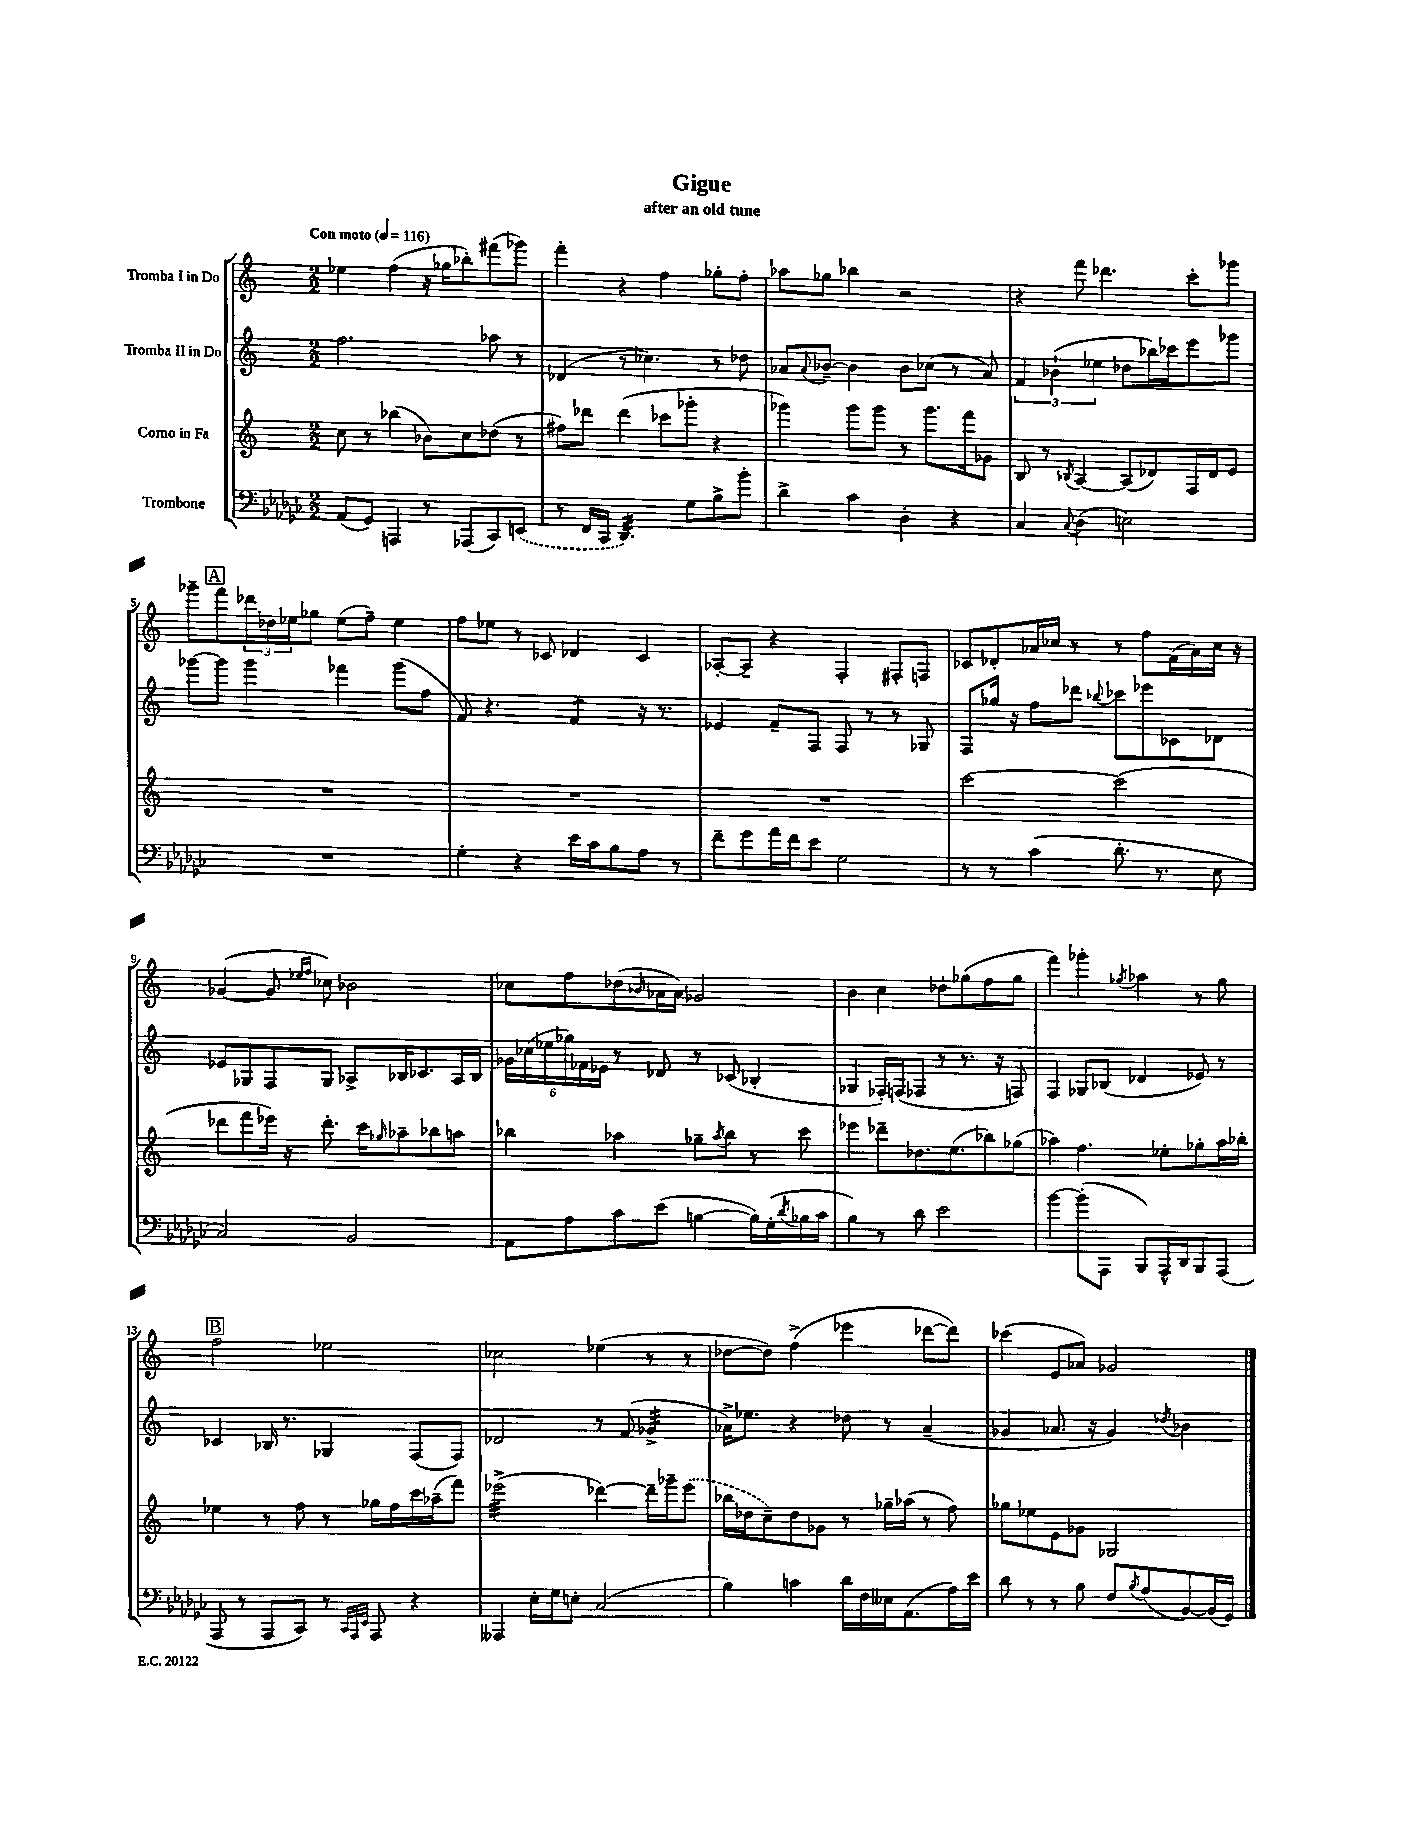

**kern	**kern	**kern	**kern
*staff4	*staff3	*staff2	*staff1
*clefF4	*clefG2	*clefG2	*clefG2
*k[b-e-a-d-g-c-]	*k[]	*k[]	*k[]
*M2/2	*M2/2	*M2/2	*M2/2
*MM116	*MM116	*MM116	*MM116
(8AA-	8cc	2.ff	4ee-
8GG-)	8r	.	.
4AAA	(4bb-	.	(4ff
8r	8b-)	.	16r
.	.	.	16gg-
(8AAA-	8cc	.	8bb-')
8CC-)	(8dd-	8aa-	(8fff#
(8EE	8r	8r	8ggg-)
=	=	=	=
8r	8ff#)	(4d-	4fff'
16FF	8ddd-	.	.
16CC-	.	.	.
4.DD-)	(4ddd-	8r	4r
.	.	4.cc-)	.
.	8ccc-	.	4ff
8G-	8ggg-'	.	.
8B-^	4r	8r	8gg-'
8b-'	.	8dd-	8ff'
=	=	=	=
4d-^	4ggg-)	8a-	8aa-
.	.	8qqa-	.
.	.	[8b-~	8gg-
4c-	8ggg-	4b-]	4bb-
.	8ggg-	.	.
4D-'	8r	8b-	2r
.	8.ggg-	(8cc-	.
4r	.	8r	.
.	16fff	.	.
.	8g-	8a-)	.
=	=	=	=
4C-	8B	6f	4r
.	8r	.	.
.	.	(6b-`	.
8qqC-	8qB-	.	.
(4D-	[4A	.	8fff
.	.	6ee-	.
.	.	.	4.ddd-
2E)	(8A]	8dd-	.
.	8d-)	16bb-)	.
.	.	16ccc-	.
.	16F	8eee	8ccc'
.	16d-	.	.
.	8e	8ggg-	8ggg-
=	=	=	=
1r	1r	[8ggg-	8ggg-~
.	.	8ggg-]	8fff
.	.	4ggg-	24ddd-
.	.	.	24dd-
.	.	.	24ee-
.	.	.	8gg-
.	.	4fff-	(8ee-
.	.	.	8ff~)
.	.	(8ggg-	4ee-
.	.	8ff	.
=	=	=	=
4G-'	1r	8f)	8ff
.	.	4.r	8ee-
4r	.	.	8r
.	.	.	8c-
16e-	.	4f	4d-
16c-	.	.	.
8B-	.	.	.
8A-	.	16r	4c-
.	.	8.r	.
8r	.	.	.
=	=	=	=
8f~	1r	4e-	[8A-'
8g-	.	.	8A-~]
16a-	.	8f~	4r
16f	.	.	.
8e-	.	8F	.
2G-	.	8F	4F'
.	.	8r	.
.	.	8r	8F#'
.	.	8G-	8F
=	=	=	=
8r	[2ccc	8F	8c-
8r	.	16gg-	8d-'
.	.	16r	.
(4c-	.	8ff	16a-
.	.	.	16cc-
.	.	8ddd-	8r
.	.	8qqbb-	.
8.d-'	(2ccc]	8ccc-	8r
.	.	8eee-	8ff
8.r	.	.	.
.	.	8c-	(16f
.	.	.	16a-)
8E-	.	8d-	16cc-
.	.	.	16r
=	=	=	=
2C-)	8ddd-	8e-	([4g-
.	8fff	8G-	.
.	16eee-)	8F	8g-]
.	16r	.	.
.	.	.	16qqee-
.	.	.	16qqff
.	8.ddd-'	8G-	8cc-)
2BB-	.	8A-^	2b-
.	16ccc	.	.
.	16qqgg-	.	.
.	8aa-~	16B-	.
.	.	8.c-	.
.	8bb-	.	.
.	8aa	16A-	.
.	.	16B-	.
=	=	=	=
8AA-	4bb-	24g-	8cc-
.	.	(24cc-	.
.	.	24ee-	.
8A-	.	24gg-)	8ff
.	.	24f-	.
.	.	24e-	.
8c-	4aa-	8r	(8dd-
.	.	.	16qqb-
(8e-	.	8d-	16a-
.	.	.	16a-)
[4B	8gg-~	8r	2g-
.	8qaa-	.	.
.	8bb-	(8c-	.
16B])	8r	4B-'	.
(16G-'	.	.	.
8qd-	.	.	.
16B-	8ccc	.	.
16c-	.	.	.
=	=	=	=
4B-)	4eee-	4G-	4b
8r	8ddd-~	16F-')	4cc
.	.	(16F	.
8d-	8.dd-	8F-	.
2e-	.	8r	8dd-'
.	(8.ee	.	.
.	.	8.r	(8gg-
.	8bb-)	.	8ff
.	.	16r	.
.	(8gg-	8F)	8gg-
=	=	=	=
[4b-	4aa-)	4F	4fff)
(8b-']	4.ff	8G-	4ggg-'
8AAA-	.	(8B-	.
.	.	.	8qgg-
8BBB-)	.	4d-	4aa-
16AAA-^^	8ee-'	.	.
16DD-	.	.	.
8BBB-	8gg-'	8e-)	8r
(8AAA-	16aa-	8r	8gg-
.	16bb-'	.	.
=	=	=	=
8AAA-	4ee-	4c-	2ff
8r	.	.	.
8AAA-	8r	16B-	.
.	.	8.r	.
8CC-)	8ff	.	.
8r	8r	4G-	2ee-
32qqCC-	.	.	.
32qqAAA-	.	.	.
32qqEE-	.	.	.
8AAA-	16gg-	.	.
.	16ff	.	.
4r	16ccc	(8F	.
.	(16aa-~	.	.
.	8fff)	8F)	.
=	=	=	=
4AAA--	(2eee-^	2d-	2cc-
16E-'	.	.	.
16G-	.	.	.
8E'	.	.	.
(2C-	[4ddd-)	8r	(4ee-
.	.	(8f	.
.	16ddd-~]	4g-^	8r
.	16ggg-~	.	.
.	(8eee-	.	8r
=	=	=	=
4B-)	16bb-	16a-^)	[8dd-
.	16dd-	8.ee-	.
.	8cc~)	.	8dd-])
4c	8dd-	4r	(4ff^
.	8g-	.	.
16d-	8r	8dd-	4eee-
16F	.	.	.
16E--	16gg-~	8r	.
(8.AA-	(16aa-	.	.
.	8r	(4a-~	[8ddd-
16A-)	8ff)	.	8ddd-])
16e-	.	.	.
=	=	=	=
8d-	8gg-	4g-	(4ccc-
8r	8ee-	.	.
8r	8e	8.a-	8e
8B-	8g-	.	8a-)
.	.	16r	.
8F	2G-	4g-)	2g-
8qB-	.	.	.
(8A-	.	.	.
.	.	8qdd-	.
[8BB-)	.	4b-	.
(16BB-]	.	.	.
16GG-)	.	.	.
==	==	==	==
*-	*-	*-	*-
